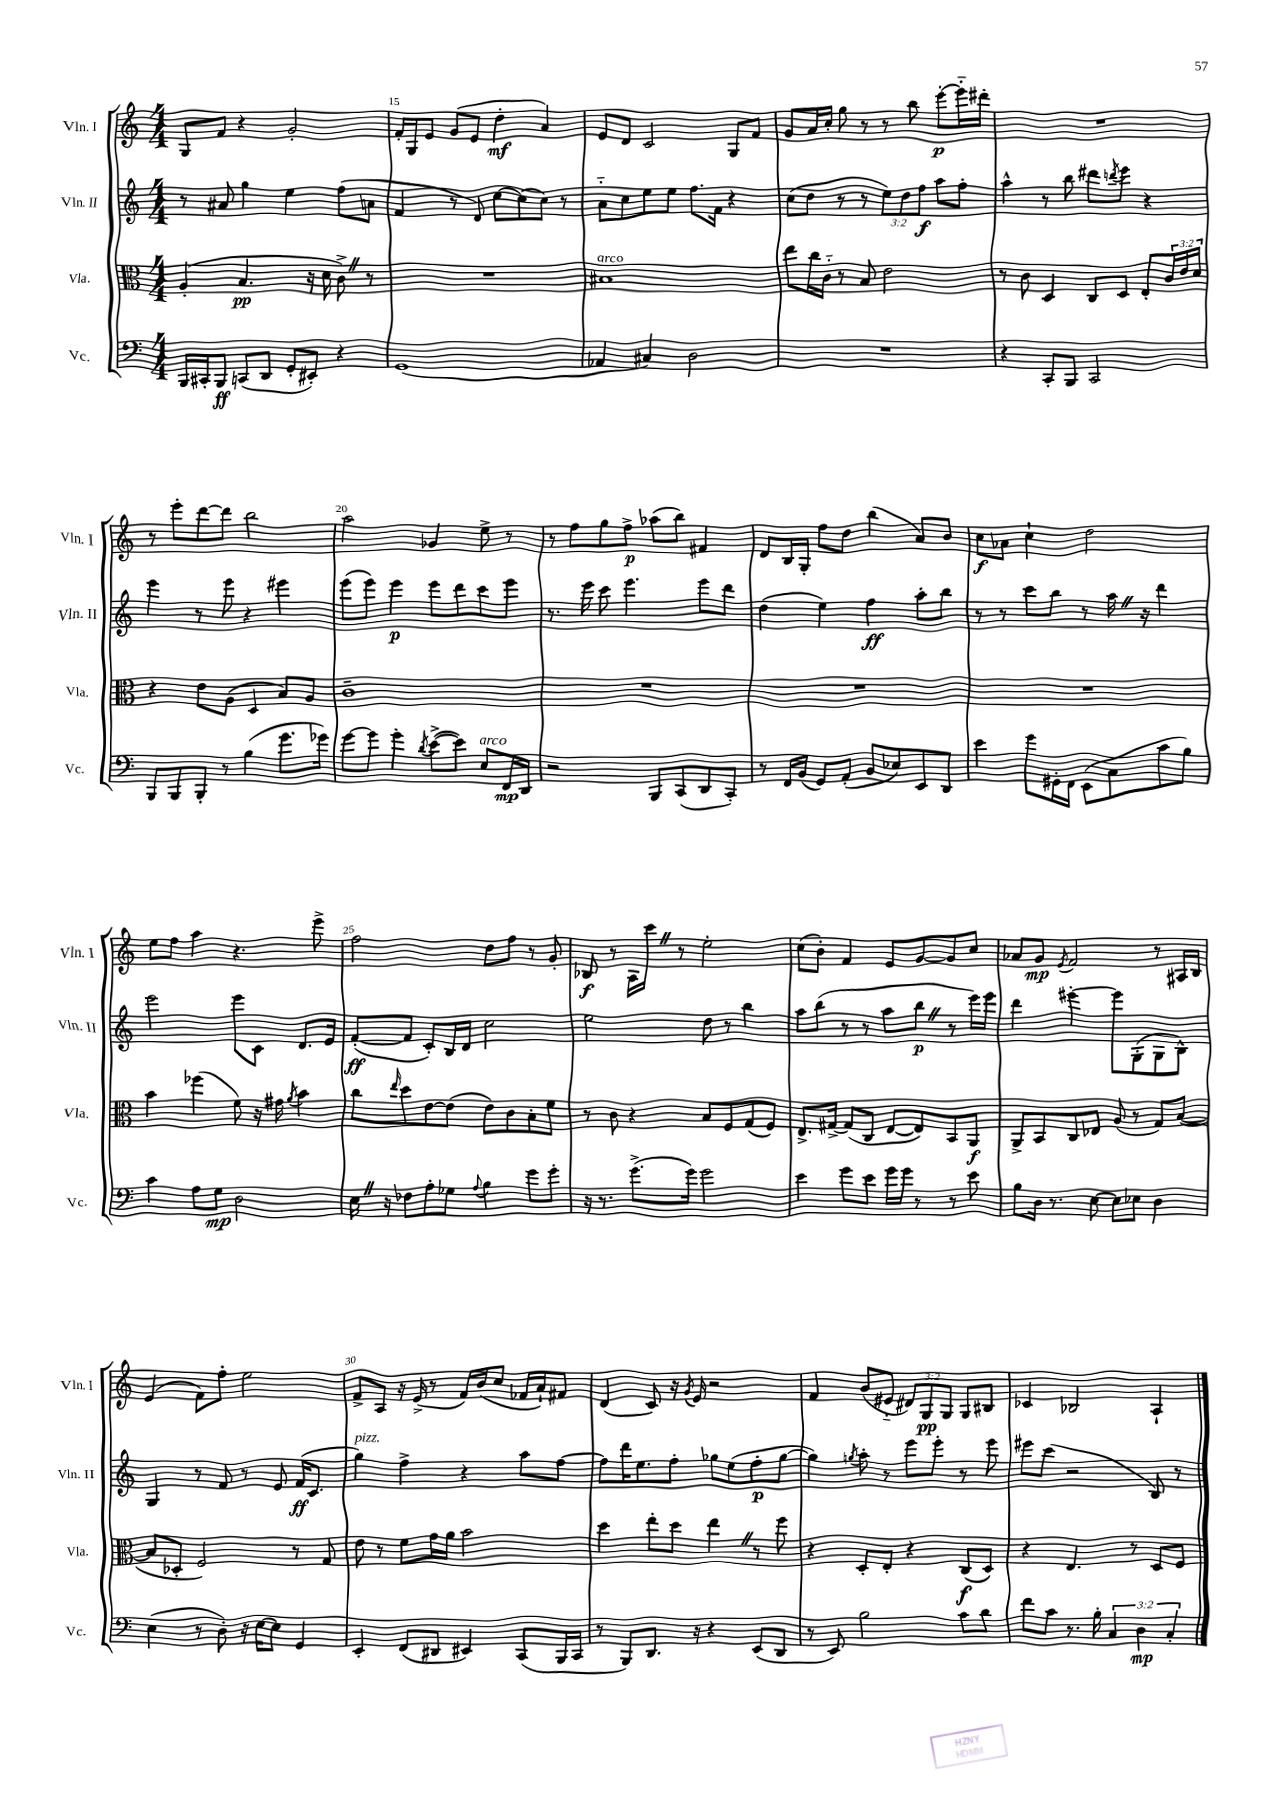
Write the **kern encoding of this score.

**kern	**kern	**kern	**kern
*staff4	*staff3	*staff2	*staff1
*clefF4	*clefC3	*clefG2	*clefG2
*k[]	*k[]	*k[]	*k[]
*M4/4	*M4/4	*M4/4	*M4/4
16BBB/LL	(4A'/	8r	8G/L
16CC#'/J	.	.	.
8BBB/J	.	8a#/	8f/J
(8CC/L	4.B/	4gg\	4r
8DD/J	.	.	.
8GG'/L	.	4ee\	2g'/
8EE#'/J)	16r	.	.
.	16d\	.	.
4r	8c^\)	(8ff\L	.
.	8r	8a\J	.
=	=	=	=
(1GG	1r	4f/	16f'/LL
.	.	.	16G/J
.	.	.	8e/J
.	.	8r	(8g/L
.	.	8d/)	8e/J
.	.	[8cc\L	4dd'\
.	.	(8cc\]	.
.	.	8cc\J)	4a/)
.	.	8r	.
=	=	=	=
4AA-/	1B#	8a'~\L	8e/L
.	.	8cc\	8d/J
4C#/)	.	8ee\	2c/
.	.	8ee\J	.
2D\	.	8.ff\L	.
.	.	16f\Jk	.
.	.	4r	8G/L
.	.	.	8f/J
=	=	=	=
1r	8ee\L	(8cc\L	8g/L
.	16cc\L	8dd\J	16a/L
.	16c'~\JJ	.	16cc'/JJ
.	8r	8r	8gg\
.	8B/	8r	8r
.	2e\	12ee\L)	8r
.	.	12dd\	.
.	.	.	8bb\
.	.	12ff\J	.
.	.	8aa\L	[8eee'\L
.	.	8ff'\J	16eee'~\]L
.	.	.	16ddd#'\JJ
=	=	=	=
4r	8r	4aa^^\	1r
.	8c\	.	.
8CC'/L	4D/	8r	.
8BBB/J	.	8bb\	.
2CC/	8C/L	8ddd#\L	.
.	.	8qddd/	.
.	8D/J	8eee\J	.
.	8E'/L	4r	.
.	24c/L	.	.
.	24e/	.	.
.	24d/JJ	.	.
=	=	=	=
8BBB/L	4r	4eee\	8r
8BBB/	.	.	8eee'\L
8BBB'/J	8e\L	8r	[8ddd\
8r	(8A\J	8eee\	8ddd\]J
(4B\	4D/	4r	2bb\
8.g\L	8B/L)	4eee#\	.
.	8A/J	.	.
16g-\Jk)	.	.	.
=	=	=	=
[8g\L	1c~	(8eee\L	2aa\
8g\]J	.	8eee\J)	.
4g'\	.	4eee\	.
8qd/	.	.	.
([8e^\L	.	8eee\L	4g-/
8e\]J)	.	8ddd\	.
8E/L	.	8ccc\	8ee^\
16FF/L	.	8eee\J	8r
16DD/JJ	.	.	.
=	=	=	=
2r	1r	8.r	8r
.	.	.	8ff\L
.	.	16eee\	.
.	.	8ccc\	8gg\
.	.	4.eee\	8ff^\J
8BBB/L	.	.	(8aa-\L
(8CC/	.	.	8bb\J)
8DD/	.	8eee\L	4f#/
8CC'/J)	.	8ddd\J	.
=	=	=	=
8r	1r	(4dd\	8d/L
16FF/LL	.	.	16B/L
(16BB/JJ	.	.	16G'/JJ
8GG/L)	.	4ee\)	8ff\L
(8AA'/J	.	.	8dd\J
8BB/L	.	4ff\	(4bb\
8E-/)	.	.	.
8EE/	.	8aa'\L	8a/L)
8DD/J	.	8bb\J	8b/J
=	=	=	=
4e\	1r	8r	8cc\L
.	.	8r	8a-\J
8g\L	.	8ccc\L	4cc`\
16GG#'\L	.	8bb\J	.
16FF\JJ	.	.	.
(8EE\L	.	8r	2dd\
8C\	.	16aa\	.
.	.	16r	.
8c\	.	4ddd\	.
8B\J)	.	.	.
=	=	=	=
4c\	4b\	2eee\	8ee\L
.	.	.	8ff\J
8A\L	(4ff-\	.	4aa\
8G\J	.	.	.
2D\	8f\)	8eee\L	4.r
.	16r	8c\J	.
.	16g#\	.	.
.	8qa/	.	.
.	4b\	8.d/L	.
.	.	.	8eee^\
.	.	16e/Jk	.
=	=	=	=
16E\	8cc\L	([8f'/L	2ff\
16r	.	.	.
.	16qqee/	.	.
8F-\L	8dd\	8f/]J	.
8A'\	[8e\	8c'/L)	.
8G-\J	(8e\]J	16B/L	.
.	.	16d/JJ	.
8qqA/	.	.	.
4B\	8e\L)	2cc\	8dd\L
.	8c\	.	8ff\J
8g\L	8B'\	.	8r
8g'\J	8f\J	.	8g'/
=	=	=	=
16r	8r	2ee\	8B-/
8.r	.	.	.
.	8c\	.	8r
(8.g^\L	4r	.	16A\LL
.	.	.	16ccc\JJ
.	.	.	8r
16g\Jk)	.	.	.
2g\	8B/L	8dd\	2ee'\
.	8F/	8r	.
.	(8G/	4bb\	.
.	8F/J)	.	.
=	=	=	=
4e\	8.E^/L	8aa\L	(8cc\L
.	.	(8bb\J	8b'\J)
.	[16G#^/Jk	.	.
8g\L	(8G#/]L	8r	4f/
8e\J	8C/J	8r	.
16g\LL	[8E/L	8aa\L	8e/L
16g\JJ	.	.	.
8r	8E/])	8bb\J	[8g/
8r	8BB/	8r	8g/]
8e\	8AA/J	16eee\LL)	8cc/J
.	.	16eee\JJ	.
=	=	=	=
8B\L	8AA^/L	4ddd\	8a-/L
16D\Jk	8BB/	.	8g/J
8.r	.	.	.
.	.	.	8qe/
.	8C/	[4eee#'\	2f/
[8E\	8E-/J	.	.
8E\]L	(8A/	8eee#\]L	.
8E-\J	8r	(8G'\	.
4D\	8G/L)	8G\	8r
.	([8B/J	8B^^\J)	16A#/LL
.	.	.	16B/JJ
=	=	=	=
(4E\	8B/]L	4G/	(4e/
.	8D-'/J	.	.
8r	2F/)	8r	8f\L)
8D'\)	.	8f/	8ff'\J
16r	.	8r	2ee\
[16E\LK	.	.	.
8E\]J	.	8e/	.
4GG/	8r	(16f/LK	.
.	.	8.c/J	.
.	8G/	.	.
=	=	=	=
4EE'/	8e\	4gg\)	8f^/L
.	8r	.	8A/J
(8FF/L	8f\L	4ff^\	16r
.	.	.	(16e^/
8DD#/J	16g\L	.	8r
.	16a\JJ	.	.
4EE#/)	2b\	4r	16f/LL)
.	.	.	(16b/J
.	.	.	8cc/J
(8CC/L	.	8aa\L	16f-/LL
.	.	.	16a`/J)
16BBB/L	.	[8ff\J	8f#/J
16CC/JJ	.	.	.
=	=	=	=
8r	4dd\	8ff\]L	(4d/
8BBB/L)	.	16ddd\K	.
.	.	8.ee\	.
8.DD/J	8ee'\L	.	8c/)
.	8dd\J	8ff'\J	16r
.	.	.	8qg/
16r	.	.	16e/
4r	4ee\	8gg-\L	2r
.	.	(8ee\	.
(8EE/L	8r	8ff'\	.
8DD/J	8ff\	[8gg-\J	.
=	=	=	=
8r	4r	4gg-\])	4f/
8EE/)	.	.	.
.	.	8qgg/	.
2B\	8D'/L	8aa'\	(8b/L
.	8E'/J	8r	8e#'~/J
.	4r	8eee\L	12d#/L)
.	.	.	12G/
.	.	8eee'\J	.
.	.	.	12G/J
8c\L	(8C/L	8r	8G/L
8d\J	8D/J)	8eee\	8B#/J
=	=	=	=
8f\L	4r	8eee#\L	4c-/
8c\J	.	(8ccc\J	.
8.r	4.E/	2r	2B-/
16B'\	.	.	.
6C/	.	.	.
.	8r	.	.
6D\	.	.	.
.	8D/L	8B/)	4A`/
6C'/	.	.	.
.	8F/J	8r	.
==	==	==	==
*-	*-	*-	*-
